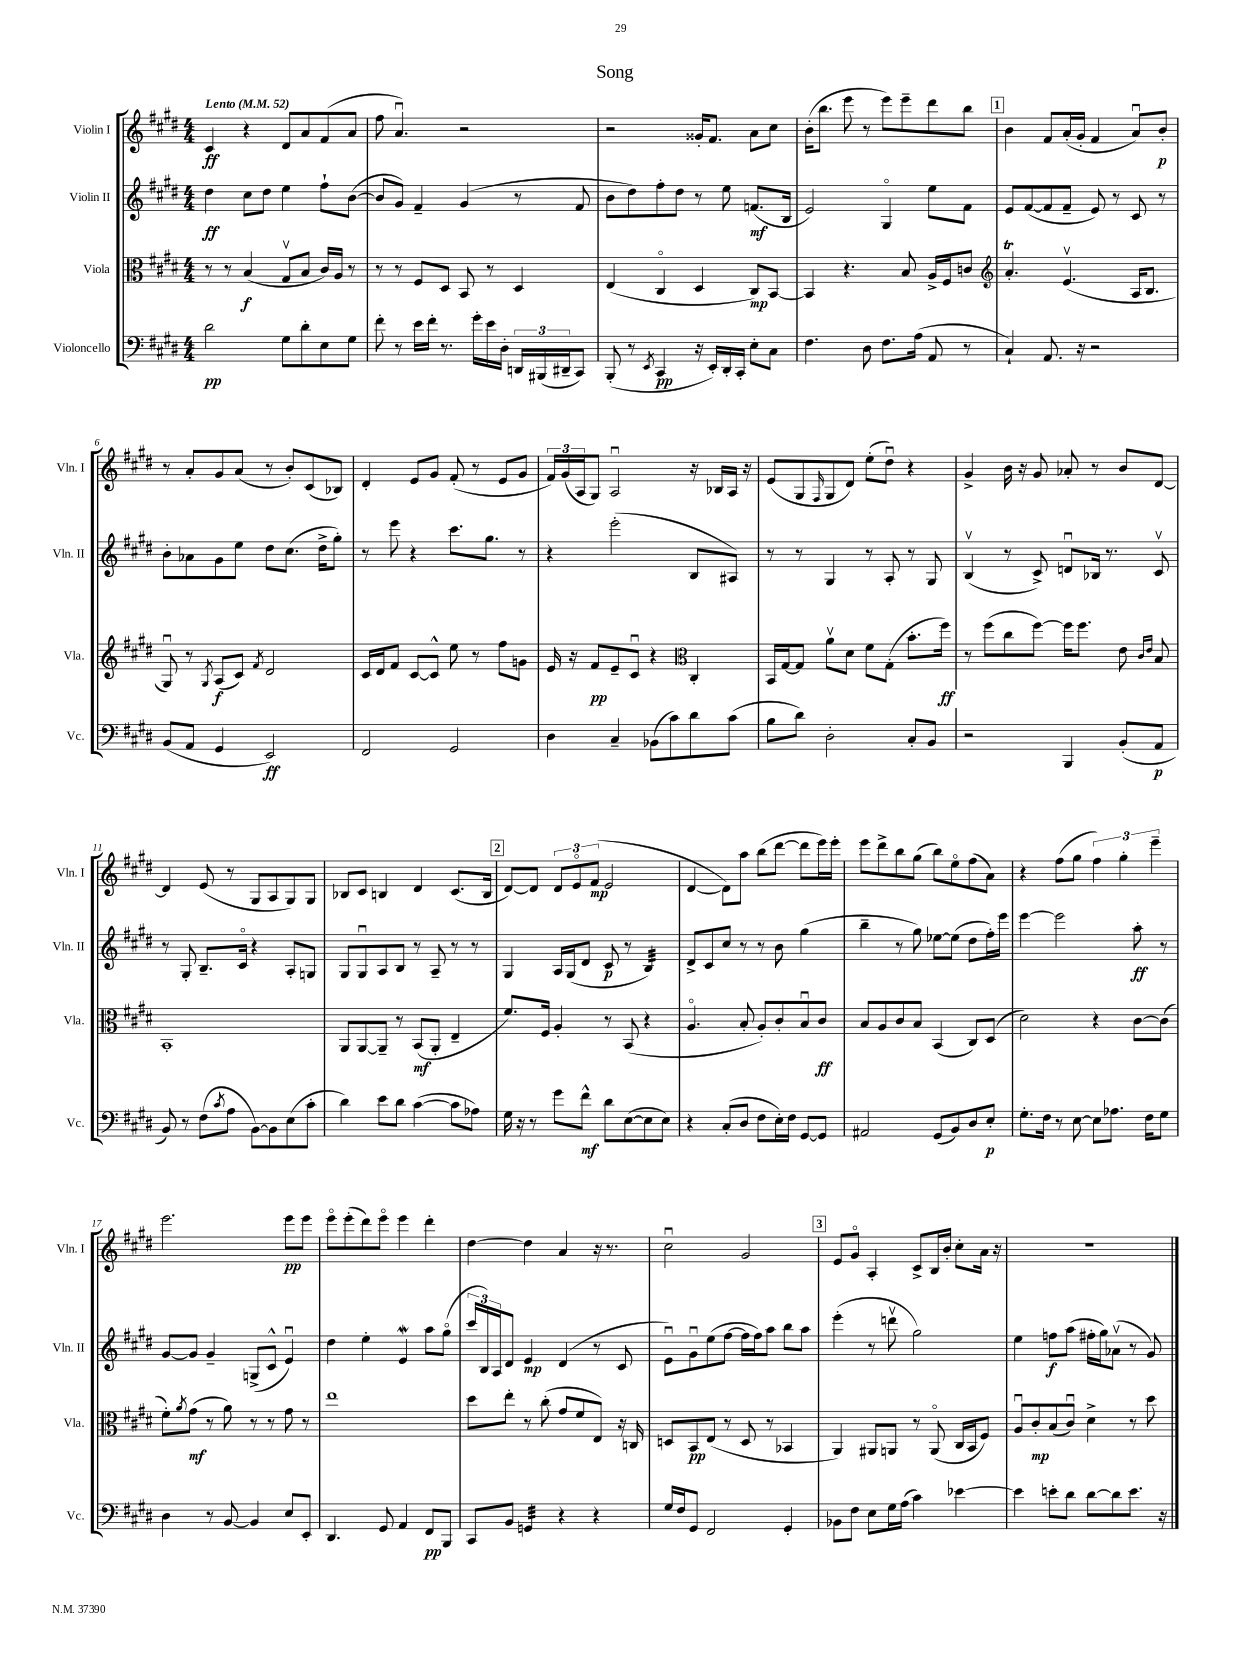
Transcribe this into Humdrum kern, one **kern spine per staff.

**kern	**kern	**kern	**kern
*staff4	*staff3	*staff2	*staff1
*clefF4	*clefC3	*clefG2	*clefG2
*k[f#c#g#d#]	*k[f#c#g#d#]	*k[f#c#g#d#]	*k[f#c#g#d#]
*M4/4	*M4/4	*M4/4	*M4/4
*MM52	*MM52	*MM52	*MM52
2d#\	8r	4dd#\	4c#/
.	8r	.	.
.	(4B/	8cc#\L	4r
.	.	8dd#\J	.
8G#\L	8G#v/L	4ee\	8d#/L
8d#'\	8B/J	.	8a/
8E\	16c#/LL)	8ff#`\L	(8f#/
.	16A/JJ	.	.
8G#\J	8r	([8b\J	8a/J
=	=	=	=
8f#'\	8r	8b/]L	8ff#\
8r	8r	8g#/J)	4.au/)
16e\LL	8F#/L	4f#~/	.
16f#'\JJ	.	.	.
8.r	8D#/J	.	.
.	8BB/	(4g#/	2r
16g#'\LL	.	.	.
16e\	8r	.	.
16D#'\JJ	.	.	.
24DD/LL	4D#/	8r	.
(24BBB#/	.	.	.
24DD#~/J	.	.	.
8CC#/J)	.	8f#/	.
=	=	=	=
(8BBB'/	(4E/	8b\L	2r
8r	.	8dd#\)	.
8qEE/	.	.	.
4CC#/	4C#o/	8ff#'\	.
.	.	8dd#\J	.
16r	4D#/	8r	16g##'/LK
16EE'/LL)	.	.	8.f#/J
16DD#'/	.	8ee\	.
16CC#'/JJ	.	.	.
8E'\L	8C#/L)	(8.f/L	8a\L
8C#\J	[8BB/J	.	8cc#\J
.	.	16B/Jk	.
=	=	=	=
4.F#\	4BB/]	2e/)	(16b'\LK
.	.	.	8.bb\J
.	4.r	.	8eee\
8D#\	.	.	8r
8.F#\L	.	4G#o/	8eee\L)
.	8B/	.	8eee~\
(16A\Jk	.	.	.
8AA/	16A^/LL	8ee\L	8ddd#\
.	16F#/J	.	.
8r	8c/J	8f#\J	8bb\J
=	=	=	=
*	*clefG2	*	*
4C#`/)	4.a'/	8e/L	4b\
.	.	([8f#/	.
8.AA/	.	8f#/]	8f#/L
.	(4.ev/	8f#~/J	(16a'/L
16r	.	.	16g#'/JJ
2r	.	8e/)	4f#/
.	.	8r	.
.	16A/LK	8c#/	8au/L)
.	8.B/J	.	.
.	.	8r	8b'/J
=	=	=	=
(8BB/L	8G#u/)	8b'\L	8r
8AA/J	8r	8a-\	8a'/L
.	8qG#/	.	.
4GG#/	(8A/L	8g#\	8g#/
.	8c#/J)	8ee\J	(8a/J
.	8qf#/	.	.
2EE/)	2d#/	8dd#\L	8r
.	.	(8.cc#\J	8b'/L)
.	.	.	(8c#/
.	.	16dd#^\LK	.
.	.	8gg#'\J)	8B-/J)
=	=	=	=
2FF#/	16c#/LL	8r	4d#'/
.	16d#/J	.	.
.	8f#/J	8eee\	.
.	[8c#/L	4r	8e/L
.	8c#^^/]J	.	8g#/J
2GG#/	8ee\	8.ccc#\L	(8f#'/
.	8r	.	8r
.	.	8.gg#\J	.
.	8ff#\L	.	8e/L
.	8g\J	8r	8g#/J
=	=	=	=
4D#\	16e/	4r	24f#/LL)
.	.	.	(24g#/
.	16r	.	.
.	.	.	24A/J
.	8f#/L	.	8G#/J)
4C#~/	8e~/	(2eee'\	2Au/
.	8c#u/J	.	.
(8BB-\L	4r	.	.
8c#\)	.	.	.
*	*clefC3	*	*
8d#\	4C#'/	8B/L	16r
.	.	.	16B-/LL
(8c#\J	.	8A#/J)	16A/JJ
.	.	.	16r
=	=	=	=
8B\L	16BB/LL	8r	(8e/L
.	[16G#/J	.	.
8d#\J)	8G#/]J	8r	8G#/
.	.	.	16qqF#/
2D#'\	8av\L	4G#/	8G#/
.	8d#\J	.	8d#/J)
.	8f#\L	8r	(8ee'\L
.	(8G#'\J	8A'/	8dd#u\J)
8C#'/L	8.b'\L	8r	4r
8BB/J	.	8G#/	.
.	16ff#\Jk)	.	.
=	=	=	=
2r	8r	(4Bv/	4g#^/
.	(8ff#\L	.	.
.	8cc#\	8r	16b\
.	.	.	16r
.	[8ff#\J)	8c#^/)	8g#/
4BBB/	16ff#\]LK	8du/L	8a-'/
.	8.ff#\J	.	.
.	.	16B-/Jk	8r
.	.	8.r	.
(8BB'/L	8e\	.	8b/L
.	16qqc#/LL	.	.
.	16qqe/JJ	.	.
8AA/J	8B/	8c#v/	[8d#/J
=	=	=	=
8BB/)	1BB'	8r	4d#/]
8r	.	8G#'/	.
(8F#\L	.	8.B~/L	(8e/
8qc#/	.	.	.
8A\J	.	.	8r
.	.	16c#o/Jk	.
[8BB\L)	.	4r	8G#/L
8BB\]	.	.	8A/
(8E\	.	8A'/L	8G#/)
8c#'\J	.	8G/J	8G#/J
=	=	=	=
4d#\)	8AA/L	8G#/L	8B-/L
.	[8AA/	8G#u/	8c#/J
8e\L	8AA~/]J	8A/	4B/
8d#\J	8r	8B/J	.
([4c#\	(8BB/L	8r	4d#/
.	8AA'/J	8A~/	.
8c#\]L	4E~/	8r	(8.c#/L
8A-\J)	.	8r	.
.	.	.	16B/Jk
=	=	=	=
16G#\	8.f#/L)	4G#/	[8d#/L)
16r	.	.	.
8r	.	.	8d#/]J
.	16F#/Jk	.	.
8g#\L	4A'/	16A/LL	12d#/L
.	.	(16G#/J	.
.	.	.	12eo/
8f#^^\J	.	8d#/J	.
.	.	.	(12f#/J
8d#\L	8r	8c#/	2e/
([8E\	(8BB/	8r	.
8E\]	4r	4B/)	.
8E\J)	.	.	.
=	=	=	=
4r	4.Ao/	8d#^/L	[4d#/
.	.	8c#/	.
(8C#'/L	.	8cc#/J	8d#\]L)
8D#/J	8B'/	8r	8aa\J
8F#\L	8A'/L)	8r	(8bb\L
16E'\L)	8c#'/	8b\	[8ddd#\J
16F#\JJ	.	.	.
[8GG#/L	8Bu/	(4gg#\	8ddd#\]L
8GG#/]J	8c#/J	.	16eee\L)
.	.	.	16eee'\JJ
=	=	=	=
2AA#/	8B/L	4bb~\	8eee\L
.	8A/	.	8ddd#^\
.	8c#/	8r	8bb\
.	8B/J	8gg#\)	(8gg#\J
(8GG#/L	(4BB/	[8ee-\L	8bb\L)
8BB/)	.	(8ee-\]J	8eeo\
8D#/	8C#/L)	8dd#\L	(8ff#\
8E'/J	(8D#/J	16ff#'\L)	8a\J)
.	.	16eee\JJ	.
=	=	=	=
8.G#'\L	2d#\)	[4eee\	4r
16F#\Jk	.	.	.
8r	.	2eee\]	(8ff#\L
[8E\	.	.	8gg#\J
8E\]L	4r	.	6ff#\)
8.A-\J	.	.	.
.	.	.	6gg#'\
.	[8c#\L	8aa'\	.
16F#\LK	.	.	.
.	.	.	6eee~\
8G#\J	(8c#\]J	8r	.
=	=	=	=
4D#\	8f#'\L)	[8g#/L	2.eee\
.	8qa/	.	.
.	(8g#\J	8g#/]J	.
8r	8r	4g#~/	.
[8BB/	8a\)	.	.
4BB/]	8r	(8G^/L	.
.	8r	8c#^^/J	.
8E/L	8g#\	4eu/)	8eee\L
8EE'/J	8r	.	8eee\J
=	=	=	=
4.DD#/	1ee	4dd#\	8eeeo\L
.	.	.	(8eee'\
.	.	4ee'\	8ddd#\)
8GG#/	.	.	8eeeo\J
4AA/	.	4e/	4eee\
8FF#/L	.	8aa\L	4ddd#'\
8BBB/J	.	(8gg#o\J	.
=	=	=	=
8CC#/L	8dd#\L	24ccc#/LL	[4dd#\
.	.	24B/)	.
.	.	24A/J	.
8BB/J	8ee'\J	8d#/J	.
4GG/	8r	4e/	4dd#\]
.	(8cc#'\	.	.
4r	8g#/L	(4d#/	4a/
.	8f#/	.	.
4r	8E/J)	8r	16r
.	.	.	8.r
.	16r	8c#/	.
.	16C/	.	.
=	=	=	=
16G#/LL	8D/L	8eu\L)	2cc#u\
16F#/J	.	.	.
8GG#/J	8BB/	8g#u\	.
2FF#/	(8E/J	(8ee\	.
.	8r	[8ff#\J	.
.	8D/	16ff#\]LL	2g#/
.	.	16ff#\J)	.
.	8r	8aa\J	.
4GG#'/	4BB-/	8bb\L	.
.	.	8aa\J	.
=	=	=	=
8BB-\L	4AA/)	(4eee'\	8e/L
8F#\J	.	.	8g#o/J
8E\L	8AA#/L	8r	4A'/
16G#\L	8AA/J	8dddv\	.
(16A\JJ	.	.	.
4c#\)	8r	2gg#\)	8c#^/L
.	(8AAo/	.	16B/L
.	.	.	16b'/JJ
[4e-\	16C#/LL	.	8cc#'\L
.	16BB/J	.	.
.	8F#/J)	.	16a\Jk
.	.	.	16r
=	=	=	=
4e-\]	8Au/L	4ee\	1r
.	8c#'/	.	.
8e'\L	(8B/	8ff\L	.
8d#\J	8c#u/J)	(8aa\J	.
[8d#\L	4d#^\	16ff#'\LL	.
.	.	16gg#\J)	.
8d#\]	.	(8a-v\J	.
8.e\J	8r	8r	.
.	8dd#\	8g#/)	.
16r	.	.	.
==	==	==	==
*-	*-	*-	*-
